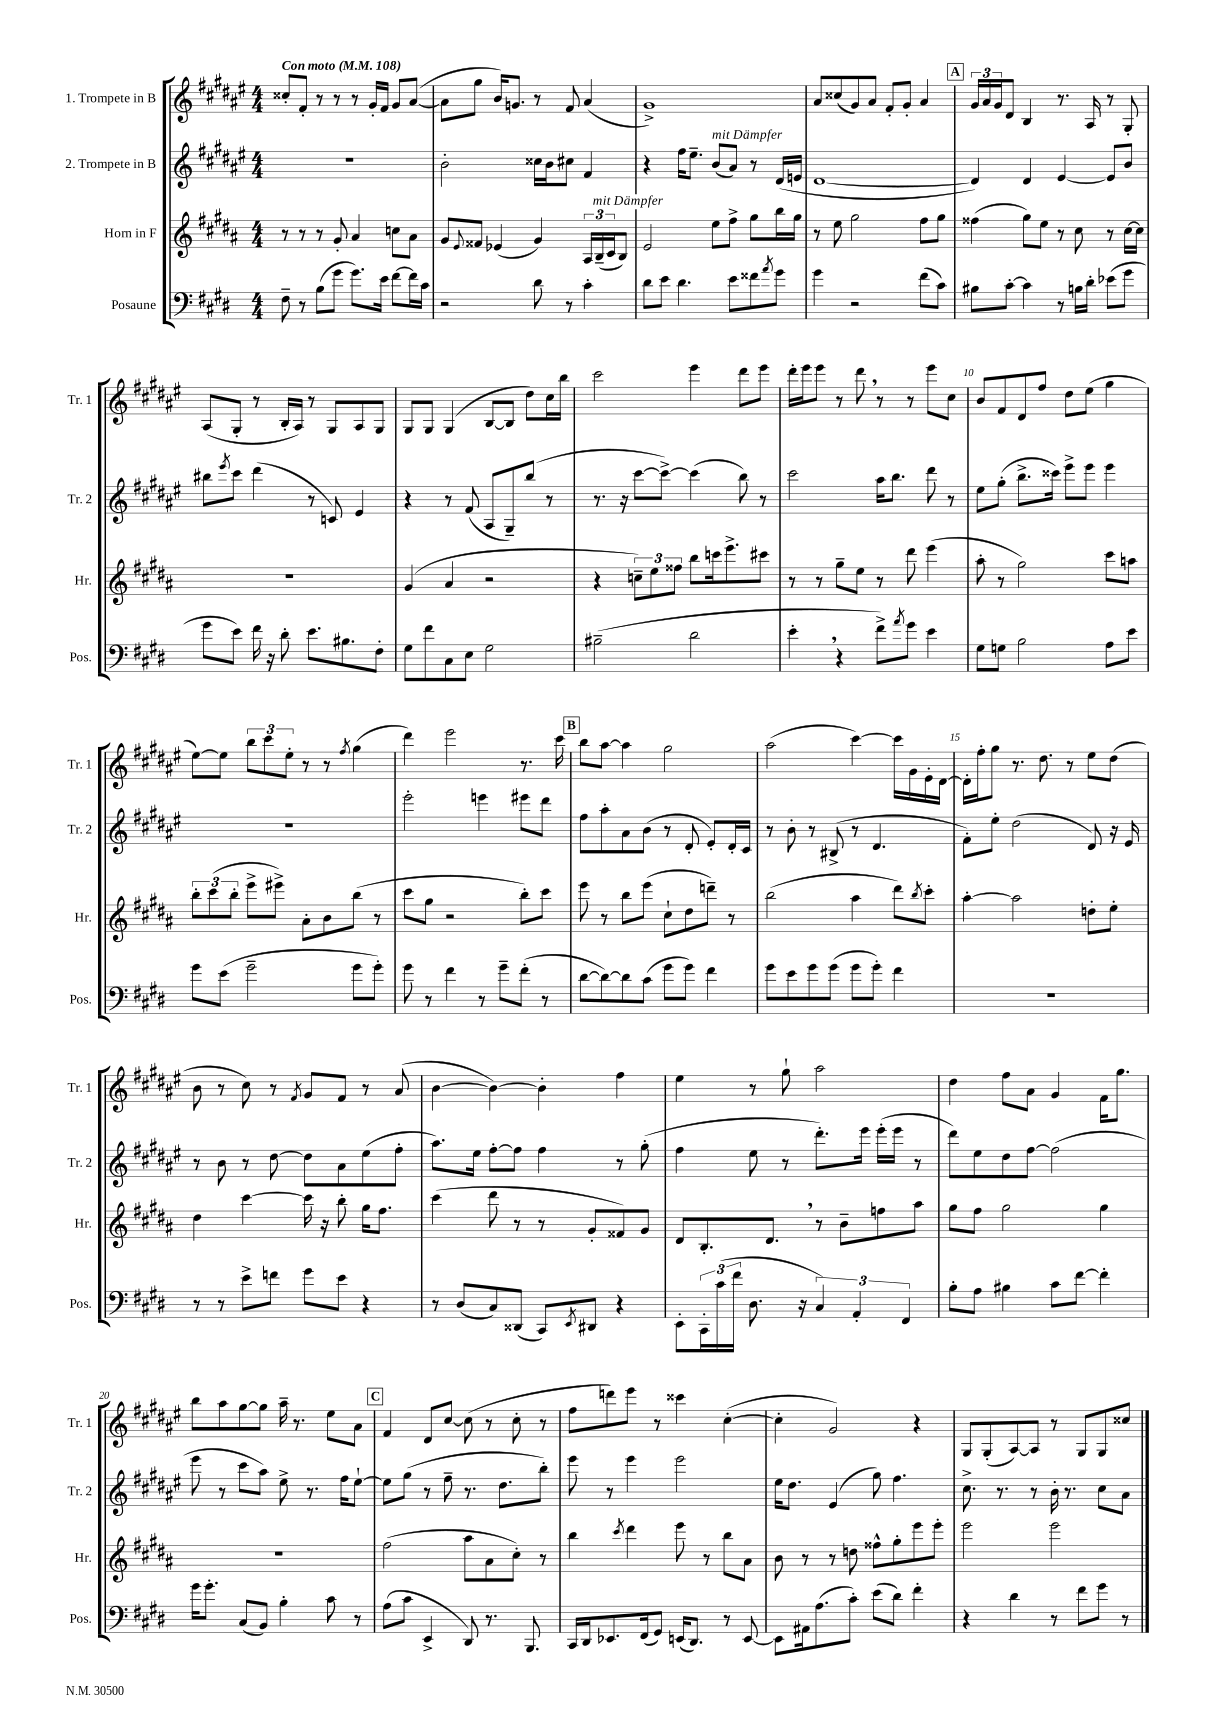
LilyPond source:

<<
\new StaffGroup <<
\new Staff = "s0" \with { instrumentName = "1. Trompete in B" shortInstrumentName = "Tr. 1" } {
    \clef treble \key fis \major \numericTimeSignature \time 4/4 \tempo "Con moto" 4 = 108
    cisis''8-. fis'8-. r8 r8 r8 gis'16-. fis'16 gis'8 ais'8~( |
    ais'8 gis''8 b'16) g'8. r8 fis'8 ais'4( |
    gis'1->) |
    ais'8 cisis''8( gis'8) ais'8 fis'8-. gis'8-. ais'4 |
    \mark \markup { \box "A" } \tuplet 3/2 { gis'16 ais'16 gis'16 } dis'8 b4 r8. ais16 r8 gis8-. |
    ais8( gis8-. r8 b16-. ais16) r8 gis8 ais8 gis8 |
    gis8 gis8 gis4( b8~ b8 dis''8) cis''16 b''16 |
    cis'''2 eis'''4 dis'''8 eis'''8 |
    dis'''16-. eis'''16 eis'''8 r8 dis'''8 \breathe r8 r8 eis'''8 cis''8 |
    b'8 fis'8 dis'8 fis''8 dis''8 eis''8( gis''4 |
    eis''8~) eis''8 \tuplet 3/2 { b''8 cis'''8 eis''8-. } r8 r8 \acciaccatura { fis''8 } gis''4( |
    dis'''4) eis'''2 r8. cis'''16 |
    \mark \markup { \box "B" } b''8 ais''8~ ais''4 gis''2 |
    ais''2( cis'''4~) cis'''16 gis'16 eis'16-. dis'16~ |
    dis'16-. fis''16-. gis''8 r8. dis''8. r8 eis''8 dis''8( |
    b'8 r8 cis''8) r8 \acciaccatura { fis'8 } gis'8 fis'8 r8 ais'8( |
    b'4~ b'4~) b'4-. fis''4 |
    eis''4 r8 gis''8-! ais''2 |
    dis''4 fis''8 ais'8 gis'4 fis'16 gis''8. |
    b''8 ais''8 gis''8~ gis''8 ais''16-- r8. eis''8 ais'8 |
    \mark \markup { \box "C" } fis'4 dis'8 cis''8~ cis''8( r8 cis''8-. r8 |
    fis''8 d'''8) eis'''8 r8 cisis'''4 cis''4~-.( |
    cis''4-. gis'2) r4 |
    gis8 gis8-.( ais8~) ais8 r8 gis8 gis8 cisis''8 \bar "|." |
}
\new Staff = "s1" \with { instrumentName = "2. Trompete in B" shortInstrumentName = "Tr. 2" } {
    \clef treble \key fis \major \numericTimeSignature \time 4/4
    R1 |
    b'2-. cisis''16 b'16 cis''8 fis'4 |
    r4 fis''16 eis''8.-- b'8^\markup { \italic "mit Dämpfer" }( ais'8) r8 dis'16( e'16 |
    dis'1~ |
    \mark \markup { \box "A" } dis'4) dis'4 eis'4~ eis'8 b'8 |
    bis''8 \acciaccatura { eis'''8 } cis'''8 dis'''4( r8 c'8) eis'4 |
    r4 r8 fis'8( ais8 gis8--) b''8( r8 |
    r8. r16 cis'''8~ cis'''8~->) cis'''4( b''8) r8 |
    cis'''2 ais''16 b''8. dis'''8 r8 |
    eis''8 gis''8-.( b''8.-> cisis'''16) eis'''8-> eis'''8 eis'''4 |
    r1 |
    eis'''2-. e'''4 eis'''8 dis'''8 |
    \mark \markup { \box "B" } fis''8 ais''8-. ais'8 b'8( r8 dis'8-. eis'8-.) dis'16-. cis'16 |
    r8 b'8-. r8 bis8->( r8 dis'4. |
    fis'8-.) eis''8-. dis''2( dis'8) r16 eis'16 |
    r8 b'8 r8 dis''8~ dis''8 ais'8 eis''8( fis''8-. |
    ais''8.) eis''16 fis''8~-. fis''8 fis''4 r8 gis''8-.( |
    fis''4 eis''8 r8 dis'''8.-.) eis'''16 eis'''16-.( eis'''16 r8 |
    dis'''8) eis''8 dis''8 fis''8~ fis''2( |
    eis'''8 r8 cis'''8 ais''8) eis''8-> r8. fis''16 eis''8~-! |
    \mark \markup { \box "C" } eis''8 gis''8( r8 fis''8-- r8. dis''8. b''8-.) |
    eis'''8 r8 eis'''4 eis'''2 |
    eis''16 dis''8. eis'4( gis''8) fis''4. |
    cis''8.-> r8. r8 b'16-. r8. cis''8 ais'8 \bar "|." |
}
\new Staff = "s2" \with { instrumentName = "Horn in F" shortInstrumentName = "Hr." } {
    \clef treble \key b \major \numericTimeSignature \time 4/4
    r8 r8 r8 gis'8-. ais'4 c''8 ais'8 |
    gis'8 \appoggiatura { e'8 } fisis'8 ees'4( gis'4) \tuplet 3/2 { ais16 b16--^\markup { \italic "mit Dämpfer" }( cis'16 } b8) |
    e'2 e''8 fis''8-> gis''8 b''16 gis''16 |
    r8 e''8 gis''2 fis''8 gis''8 |
    \mark \markup { \box "A" } fisis''4( gis''8) e''8 r8 cis''8 r8 cis''16~ cis''16 |
    R1 |
    gis'4( ais'4 r2 |
    r4 \tuplet 3/2 { c''8--) e''8 fisis''8 } b''8 c'''16 e'''8.-> cis'''8 |
    r8 r8 gis''8-- e''8 r8 dis'''8 e'''4( |
    ais''8-. r8 gis''2) cis'''8 a''8 |
    \tuplet 3/2 { b''8-. cis'''8( b''8-. } e'''8-> eis'''8->) ais'8-. b'8 b''8( r8 |
    cis'''8 gis''8 r2 b''8-.) cis'''8 |
    \mark \markup { \box "B" } e'''8 r8 b''8 e'''8( cis''8-! dis''8 d'''8--) r8 |
    b''2( ais''4 dis'''8) \acciaccatura { b''8 } cis'''8-. |
    ais''4~-. ais''2 d''8-. e''8-. |
    dis''4 cis'''4~ cis'''16 r16 b''8-. gis''16 fis''8. |
    cis'''4( dis'''8 r8 r8 gis'8-. fisis'8) gis'8 |
    dis'8 b8.-. dis'8. \breathe r8 b'8-- f''8 ais''8 |
    gis''8 fis''8 gis''2 gis''4 |
    R1 |
    \mark \markup { \box "C" } fis''2( ais''8 ais'8 cis''8-.) r8 |
    b''4 \acciaccatura { cis'''8 } dis'''4 e'''8 r8 b''8 ais'8 |
    b'8 r8 r8 d''8 fisis''8-^ gis''8-. e'''8 e'''8-. |
    e'''2 e'''2 \bar "|." |
}
\new Staff = "s3" \with { instrumentName = "Posaune" shortInstrumentName = "Pos." } {
    \clef bass \key e \major \numericTimeSignature \time 4/4
    fis8-- r8 b8( gis'8 gis'8.) e'16 fis'8~ fis'16 cis'16 |
    r2 dis'8 r8 cis'4-. |
    dis'8 e'8 dis'4. e'8 fisis'8 \acciaccatura { a'8 } gis'8 |
    gis'4 r2 fis'8( cis'8) |
    \mark \markup { \box "A" } bis8 cis'8~-. cis'4 r8 b16 dis'16-. ees'8( gis'8 |
    gis'8 e'8) fis'16 r16 dis'8-. e'8. bis8. fis8-. |
    gis8 fis'8 cis8 e8 gis2 |
    bis2--( dis'2 |
    e'4-. \breathe r4 fis'8->) \acciaccatura { a'8 } gis'8 e'4 |
    gis8 g8 b2 a8 e'8 |
    gis'8 e'8( gis'2-- gis'8 gis'8-.) |
    gis'8 r8 fis'4 r8 gis'8-- fis'8-.( r8 |
    \mark \markup { \box "B" } dis'8~ dis'8~) dis'8 cis'8( gis'8 gis'8) fis'4 |
    gis'8 e'8 gis'8 gis'8( gis'8 gis'8-.) fis'4 |
    r1 |
    r8 r8 e'8-> f'8 gis'8 e'8 r4 |
    r8 dis8( cis8) disis,8( cis,8) \acciaccatura { e,8 } dis,8 r4 |
    e,8-. \tuplet 3/2 { cis,16-. cis'16( fis'16 } dis8. r16 \tuplet 3/2 { cis4) a,4-. fis,4 } |
    b8-. a8 bis4 cis'8 fis'8~ fis'4-. |
    gis'16 gis'8.-. cis8( b,8) b4-. cis'8 r8 |
    \mark \markup { \box "C" } a8( cis'8 e,4-> dis,8) r8. b,,8. |
    cis,16 dis,16 ees,8. fis,16( gis,8) e,16( dis,8.) r8 e,8~ |
    e,8 ais,16 a8.( cis'8-.) e'8( dis'8) fis'4-. |
    r4 dis'4 r8 fis'8 gis'8 r8 \bar "|." |
}
>>
>>
\layout { \context { \Score \override BarNumber.break-visibility = ##(#f #t #t) barNumberVisibility = #(every-nth-bar-number-visible 5) } }
